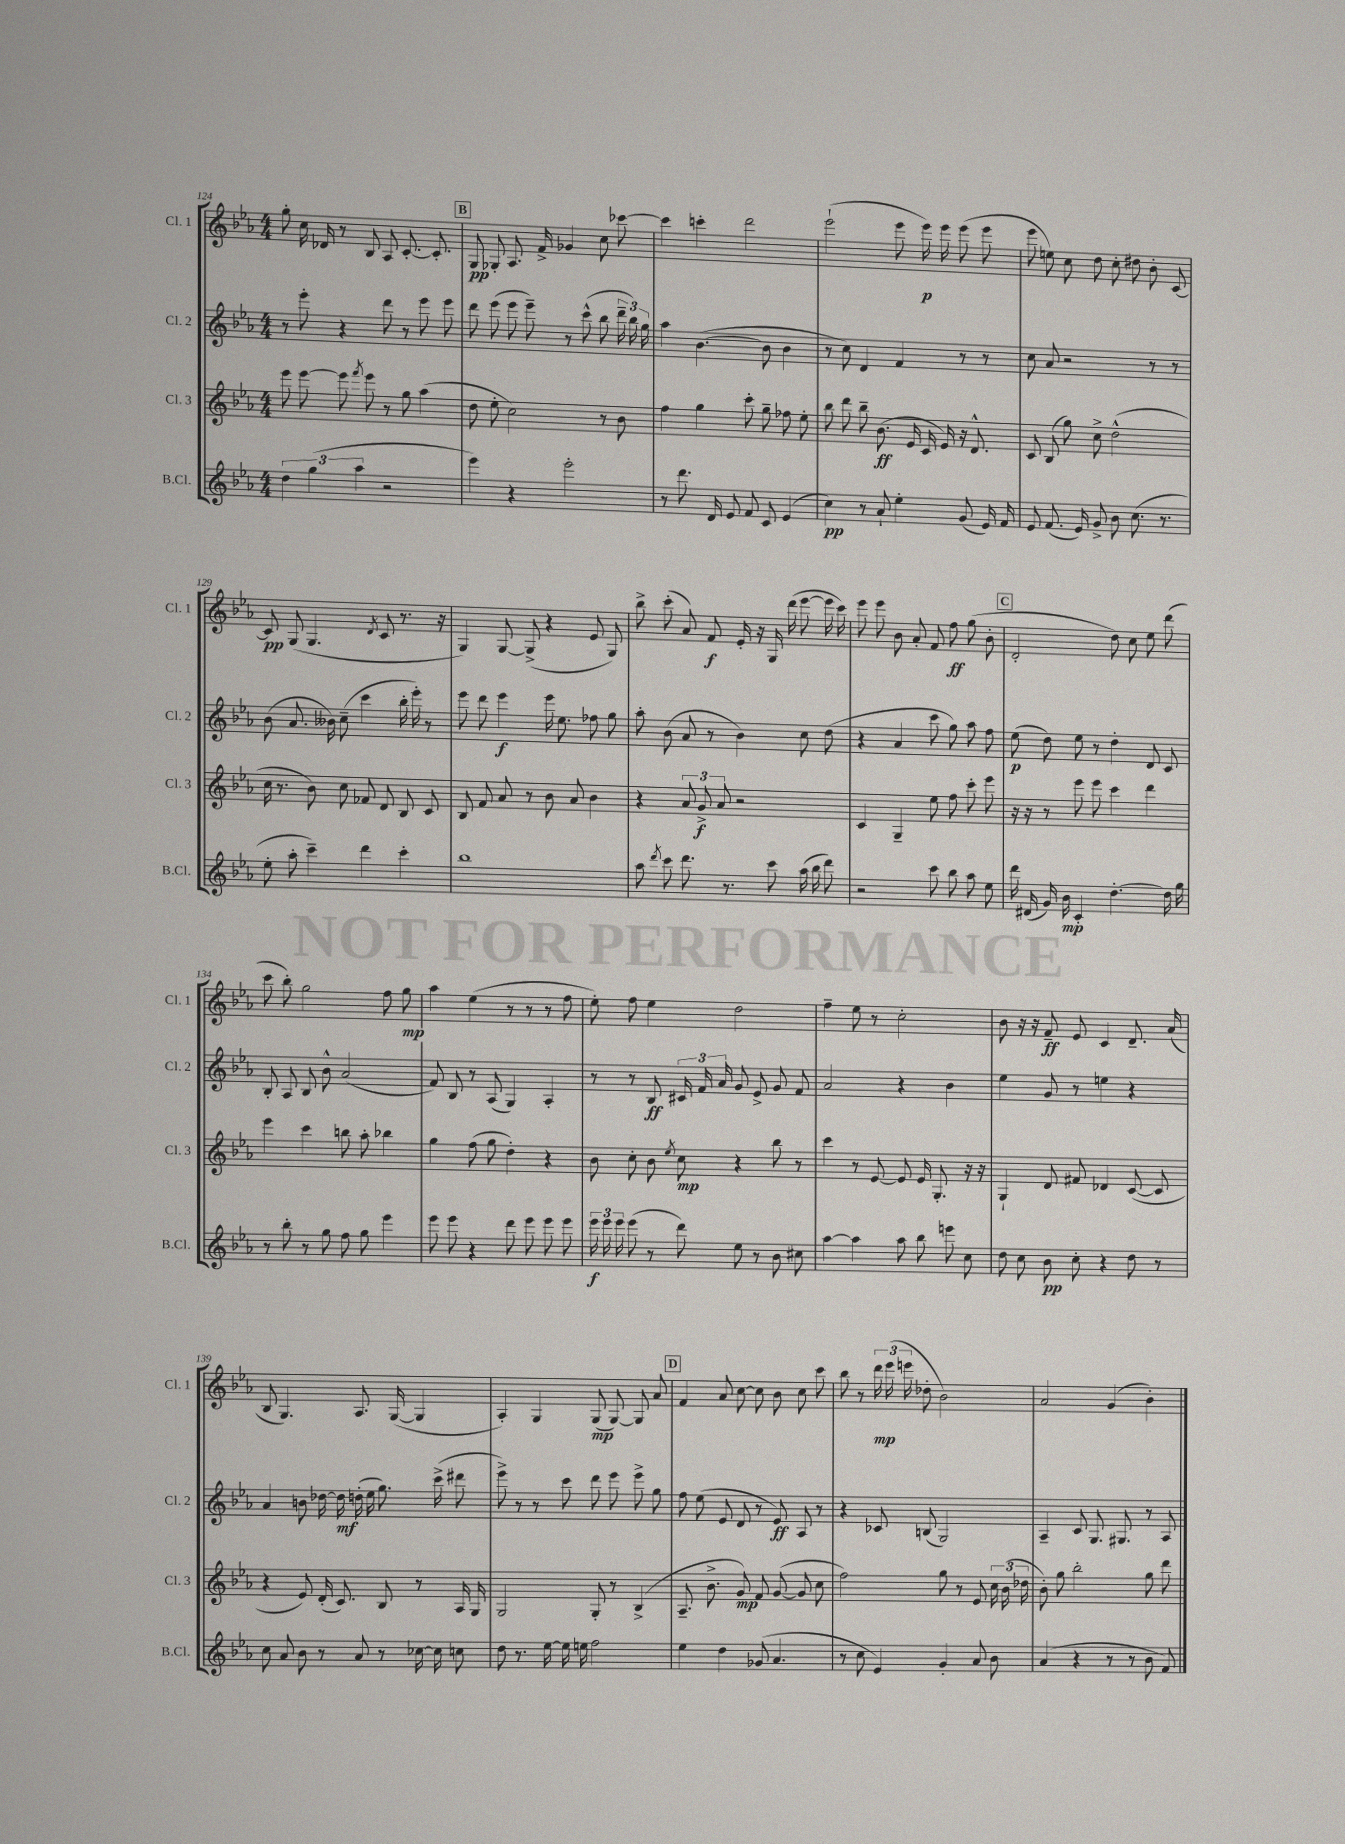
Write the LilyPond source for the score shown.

<<
\new StaffGroup <<
\new Staff = "s0" \with { instrumentName = "Cl. 1" shortInstrumentName = "Cl. 1" } {
    \clef treble \key ees \major \numericTimeSignature \time 4/4
    \autoBeamOff g''8-. c''16 des'16 r8 bes8 aes8 c'8.~-. c'8.-. |
    \mark \markup { \box "B" } g8\pp ges8-. aes8. f'16-> ges'4 c''8 ces'''8~ |
    ces'''4 c'''4-. d'''2 |
    ees'''2-!( ees'''8 ees'''16\p) ees'''16 ees'''8( ees'''8 |
    ees'''8 e''8) c''8 d''8 c''8-. dis''8 bes'8-. c'8~ |
    c'8\pp g8( g4. \acciaccatura { d'8 } c'8 r8. r16 |
    g4) g8~ g8->( r4 ees'8 g8) |
    bes''8-> c'''8-.( aes'8) f'8\f ees'16-. r16 g16 d'''16( ees'''8~ ees'''16 c'''16) |
    ees'''8 ees'''8 bes'8 aes'8-. f'8 f''8\ff g''8( bes'8-. |
    \mark \markup { \box "C" } d'2-. d''8) c''8 ees''8 d'''8( |
    c'''8 bes''8-.) g''2 f''8 g''8\mp |
    aes''4 ees''4( r8 r8 r8 f''8 |
    ees''8-.) f''8 ees''4 d''2 |
    f''4-- ees''8 r8 c''2-. |
    bes'8 r16 r16 f'8--\ff ees'8 c'4 d'8.-- aes'16( |
    bes8 g4.) aes8. g16~( g4 |
    aes4-.) g4 g8\mp( g8~) g8 aes'8 |
    \mark \markup { \box "D" } f'4 aes'8 c''8~ c''8 bes'8 c''8 c'''8 |
    bes''8 r8 \tuplet 3/2 { d'''16\mp ees'''16( e'''16 } des''8-. bes'2) |
    aes'2 g'4( bes'4-.) \bar "|." |
}
\new Staff = "s1" \with { instrumentName = "Cl. 2" shortInstrumentName = "Cl. 2" } {
    \clef treble \key ees \major \numericTimeSignature \time 4/4
    \autoBeamOff r8 ees'''8-. r4 d'''8 r8 ees'''8 ees'''8 |
    \mark \markup { \box "B" } d'''8 ees'''8( ees'''8 ees'''8--) r8 c'''8-^( bes''8 \tuplet 3/2 { d'''16-- bes''16) g''16 } |
    aes''4 bes'4.~( bes'8 bes'4 |
    r8 c''8) d'4 f'4 r8 r8 |
    c''8 aes'8 r2 r8 r8 |
    bes'8( aes'8. beses'16) c''8--( c'''4 bes''16-. ees'''16-.) r8 |
    ees'''8 d'''8 ees'''4\f ees'''16 ees''8. fes''8 g''8 |
    aes''8-. bes'8( aes'8 r8 bes'4) c''8 d''8( |
    r4 aes'4 c'''8 g''8) aes''8 f''8 |
    \mark \markup { \box "C" } ees''8\p( d''8) ees''8 r8 d''4-. d'8 c'8 |
    bes8-. aes8 bes8 bes'8-^ aes'2( |
    f'8) bes8 r8 aes8( g4) aes4-. |
    r8 r8 bes8\ff \tuplet 3/2 { cis'16 f'16 aes'16 } g'8 ees'8-> g'8 f'8 |
    aes'2 r4 bes'4 |
    ees''4 g'8 r8 e''4 r4 |
    aes'4 b'8 des''16~ des''16\mf d''16-.( ees''16 g''8.) c'''16->( dis'''8 |
    ees'''8->) r8 r8 c'''8 d'''8 ees'''8 ees'''8-> g''8 |
    \mark \markup { \box "D" } f''8 ees''8( ees'8 d'8 r8 ees'8\ff) aes8 r8 |
    r4 ces'8 b8( g2) |
    aes4-- c'8 g8. gis8. r8 aes8 \bar "|." |
}
\new Staff = "s2" \with { instrumentName = "Cl. 3" shortInstrumentName = "Cl. 3" } {
    \clef treble \key ees \major \numericTimeSignature \time 4/4
    \autoBeamOff ees'''8 ees'''8~ ees'''8 \acciaccatura { f'''8 } ees'''8 r8 g''8 aes''4( |
    \mark \markup { \box "B" } d''8 ees''8-. c''2) r8 bes'8 |
    f''4 g''4 c'''8-. g''8-- fes''8 ees''8-. |
    bes''8 d'''8 bes''8-- bes'8.\ff( ees'16 c'16 ees'16) r16 d'8.-^ |
    c'8 bes8( g''8) c''8-> d''2-^( |
    c''16 r8. bes'8) c''8 fes'8 d'8 bes8 c'8 |
    bes8 f'8 aes'8 r8 bes'8 aes'8 bes'4 |
    r4 \tuplet 3/2 { aes'8 g'8->\f aes'8 } r2 |
    c'4 g4-- ees''8 f''8 c'''8-. ees'''8 |
    \mark \markup { \box "C" } r16 r16 r8 ees'''8 ees'''8 c'''4 d'''4 |
    ees'''4 c'''4 b''8 aes''8-. bes''4 |
    g''4 f''8( g''8 d''4-.) r4 |
    bes'8 c''8-. bes'8 \acciaccatura { ees''8 } c''8\mp r4 bes''8 r8 |
    c'''4 r8 ees'8~ ees'8 ees'16 g8.-. r16 r16 |
    g4-! d'8 fis'8 des'4 c'8~( c'8 |
    r4 ees'8) d'16-.( c'8.) bes8 r8 aes16 g16 |
    g2 g8-. r8 bes4->( |
    \mark \markup { \box "D" } aes8.-- bes'8.-> g'8\mp) f'8 g'8~( g'8 c''8 |
    f''2) g''8 r8 ees'8 \tuplet 3/2 { c''16 bes'16( des''16 } |
    bes'8-.) g''8 bes''2-. g''8 d'''8 \bar "|." |
}
\new Staff = "s3" \with { instrumentName = "B.Cl." shortInstrumentName = "B.Cl." } {
    \clef treble \key ees \major \numericTimeSignature \time 4/4
    \autoBeamOff \tuplet 3/2 { d''4 g''4( aes''4 } r2 |
    \mark \markup { \box "B" } ees'''4) r4 ees'''2-. |
    r8 d'''8. d'16 ees'8 f'8 c'8 ees'4( |
    c''4\pp) r8 aes'8-! ees''4-. g'8( ees'16) f'16 |
    ees'8 f'8.( ees'16) g'8-> bes'8 c''8.( r8. |
    ees''8-. aes''8-. c'''4--) d'''4 c'''4-. |
    bes''1 |
    aes''8 \acciaccatura { d'''8 } c'''8 d'''8. r8. c'''8 aes''16( bes''16 d'''8) |
    r2 c'''8 bes''8 aes''8 ees''8 |
    \mark \markup { \box "C" } d'''16 dis'16( g'16) bes'16\mp c'4-. d''4.~-. d''16 g''16 |
    r8 bes''8-. r8 g''8 f''8 g''8 ees'''4 |
    ees'''8 ees'''8 r4 d'''8 ees'''8 ees'''8 ees'''8 |
    \tuplet 3/2 { ees'''16\f ees'''16 ees'''16 } ees'''8( r8 d'''8) ees''8 r8 bes'8 cis''8 |
    aes''4~ aes''4 aes''8 bes''8 e'''8 c''8 |
    d''8 c''8 bes'8\pp c''8-. r4 d''8 r8 |
    c''8 aes'8 bes'8 r8 aes'8 r8 ces''16~ ces''16 c''8 |
    d''8 r8. ees''16~ ees''16 e''16 f''2 |
    \mark \markup { \box "D" } ees''4 d''4 ges'8( aes'4. |
    r8 c''8 ees'4) g'4-. aes'8 bes'8 |
    aes'4( r4 r8 r8 bes'8 f'8) \bar "|." |
}
>>
>>
\layout { \context { \Score currentBarNumber = #124 } }
